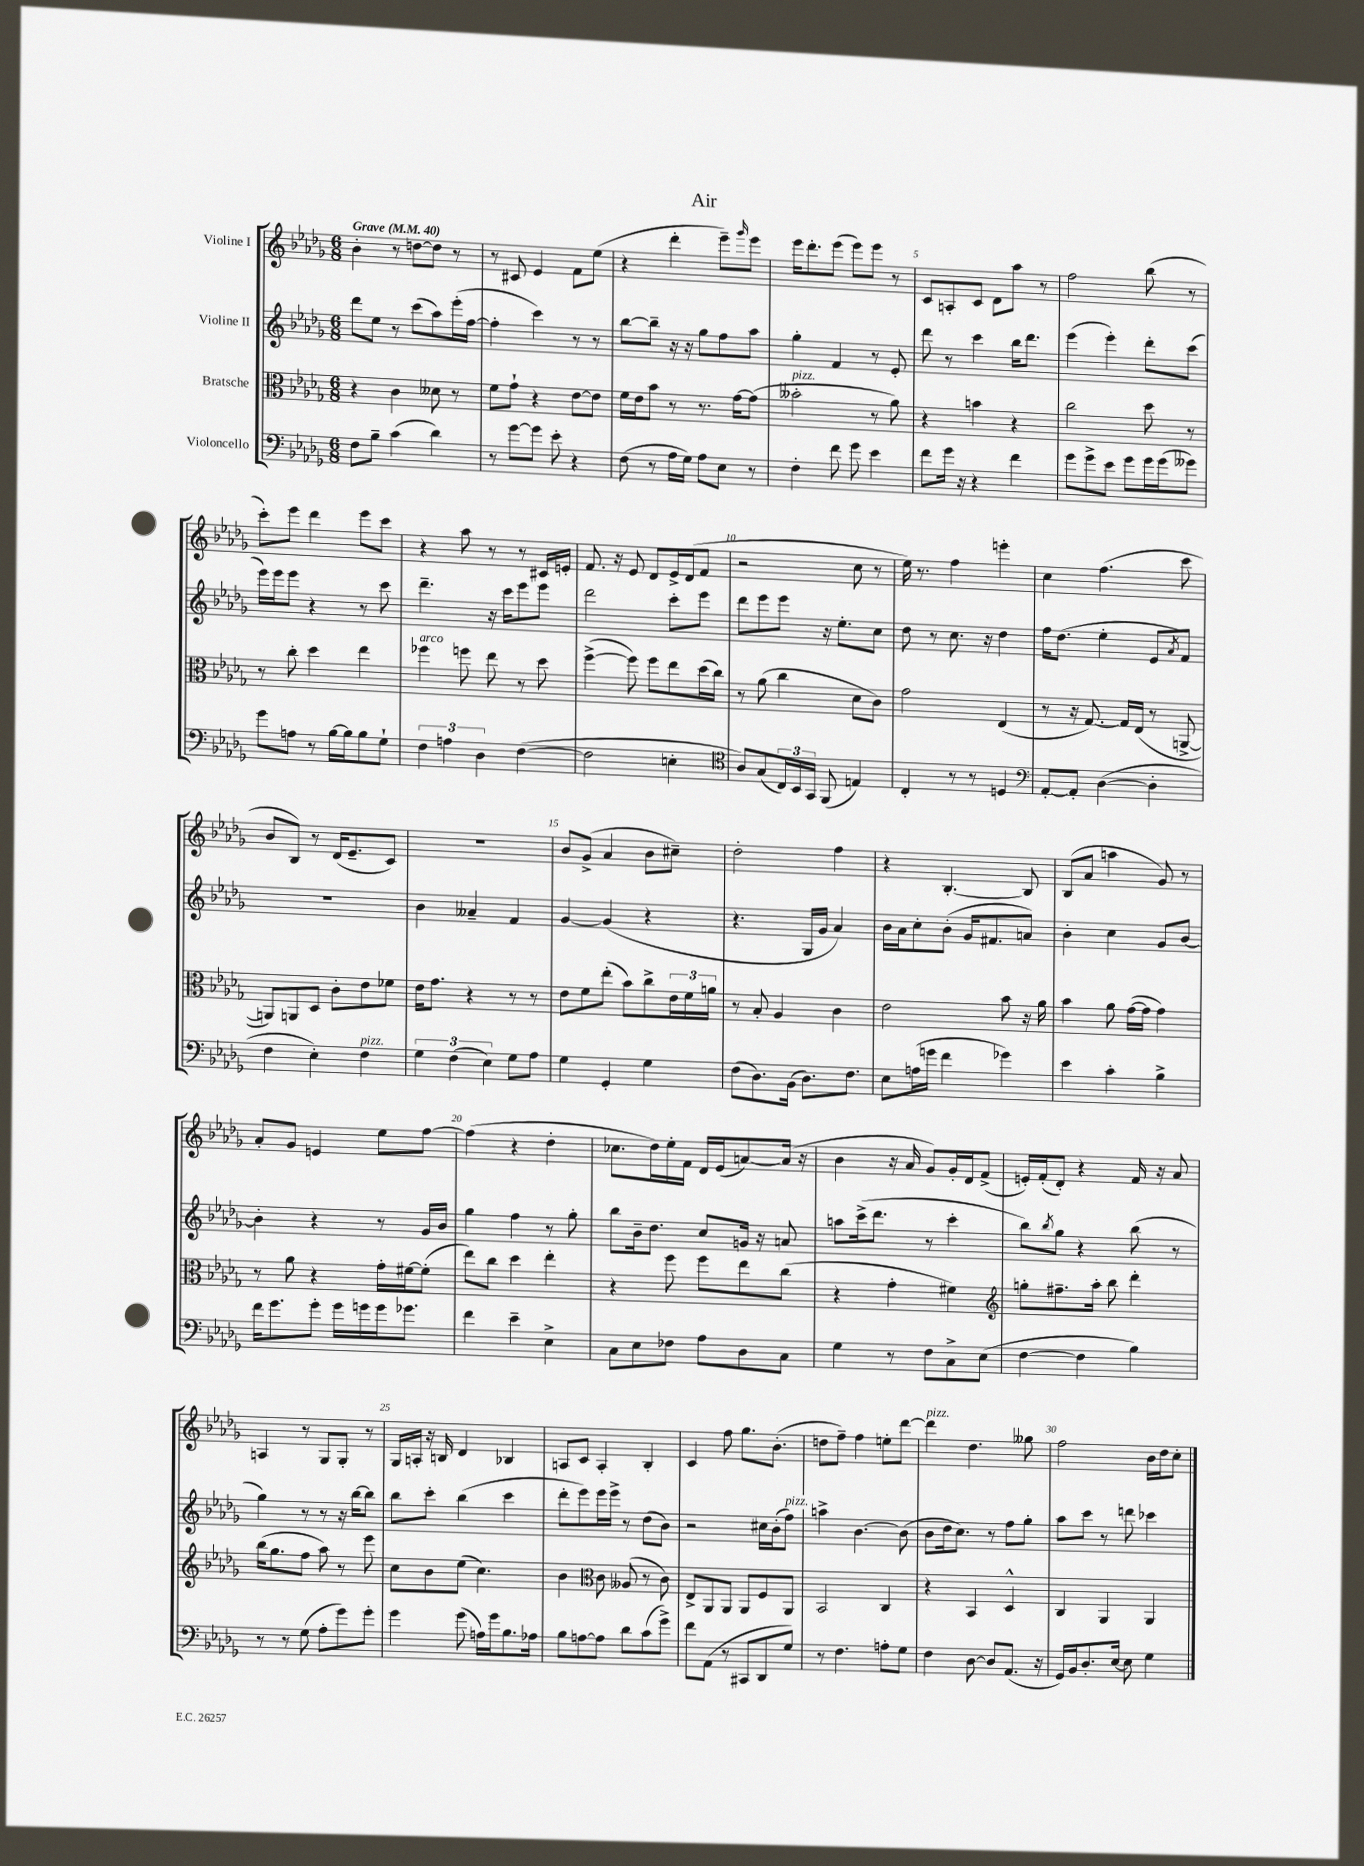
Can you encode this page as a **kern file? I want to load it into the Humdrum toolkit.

**kern	**kern	**kern	**kern
*part4	*part3	*part2	*part1
*staff4	*staff3	*staff2	*staff1
*I"Violoncello	*I"Bratsche	*I"Violine II	*I"Violine I
*clefF4	*clefC3	*clefG2	*clefG2
*k[b-e-a-d-g-]	*k[b-e-a-d-g-]	*k[b-e-a-d-g-]	*k[b-e-a-d-g-]
*M6/8	*M6/8	*M6/8	*M6/8
*MM40	*MM40	*MM40	*MM40
=1	=1	=1	=1
!	!	!	!LO:TX:a:B:t=Grave
8F\L	4r	8ddd-\L	4b-'\
8B-~\J	.	8ee-\J	.
(4c\	4c\	8r	8r
.	.	(8ccc\L	[8ddn\L
4d-\)	8d--X\	8aa-\)	8dd\J]
.	8r	(16eee-'\L	8r
.	.	[16ff\JJ	.
=2	=2	=2	=2
8r	8f\L	4ff'\]	8r
[8g-\L	8g-`\J	.	8c#X/
8g-\J]	4r	4ccc\)	4e-/
8e-'\	.	.	.
4r	[8e-\L	8r	8f\L
.	8e-\J]	8r	(8ee-\J
=3	=3	=3	=3
(8F\	16f\LL	[8bb-\L	4r
.	16e-\J	.	.
8r	8b-\J	8bb-~\J]	.
16A-\LL	8r	16r	4ddd-'\
16G-\JJ)	.	16r	.
8A-\L	8.r	8gg-\L	.
8E-\J	.	8ff\	8eee-~\L)
.	[16g-\KL	.	.
.	.	.	16qqggg-/
8r	(8g-\J]	8aa-\J	8eee-\J
=4	=4	=4	=4
!	!LO:TX:a:i:t=pizz.	!	!
4F'\	2b--X'\	4gg-'\	16eee-\KL
.	.	.	8.ddd-'\
8f\	.	4f/	(8eee-\J
8g-\	.	.	8eee-\L)
4e-\	8r	8r	8eee-\J
.	8a-\)	8e-'/	8r
=5	=5	=5	=5
8f\L	4r	8ddd-\	8c/L
16g-\Jk	.	8r	8An'/
16r	.	.	.
4r	4bn\	4ccc\	8c/J
.	.	.	8d-\L
4f\	4r	16bb-\KL	8aa-\J
.	.	8.ddd-\J	.
.	.	.	8r
=6	=6	=6	=6
8g-\L	2cc\	(4eee-\	2ff\
8g-^\	.	.	.
8e-\J	.	4eee-'\)	.
8g-\L	.	.	.
16g-\L	8dd-\	8ddd-'\L	(8bb-\
(16g-\J	.	.	.
8g--X\J)	8r	(8ccc\J	8r
!!LO:LB:g=z
=7	=7	=7	=7
8g-\L	8r	16eee-\LL)	8ccc'\L)
.	.	16eee-\J	.
8An\J	8cc'\	8eee-\J	8eee-\J
8r	4dd-\	4r	4ddd-\
[16B-\LL	.	.	.
16B-\J]	.	.	.
8B-\	4ee-\	8r	8eee-\L
8G-`\J	.	8ccc\	8ccc\J
=8	=8	=8	=8
!	!LO:TX:a:i:t=arco	!	!
6F\	4ff-X\	4.ddd-~\	4r
6An\	.	.	.
.	8ffn\	.	8aa-\
6D-\	.	.	.
.	8ee-\	16r	8r
.	.	16ccc\KL	.
([4F\	8r	8eee-\	8r
.	8dd-\	8eee-\J	16c#X/LL
.	.	.	16en'/JJ
=9	=9	=9	=9
2F\]	([4ff^\	2ddd-\	8.f/
.	.	.	16r
.	8ff\])	.	8e-/
.	8ff\L	.	8d-/L
4En'\	8ee-\	8ccc'\L	16e-^/L
.	.	.	(16d-/J
.	(16dd-\L	8eee-\J	8f/J
.	16cc\JJ)	.	.
=10	=10	=10	=10
*clefC4	*	*	*
8A-/L)	8r	8ddd-\L	2r
(8G-/	(8a-\	8eee-\	.
24C/L)	4cc\	8eee-\J	.
24BB-/	.	.	.
24GG-/JJ	.	.	.
(8FF/	.	16r	.
.	.	8.ee-'\L	.
4En/)	8d-\L	.	8cc\
.	8c\J)	8cc\J	8r
=11	=11	=11	=11
4C'/	2g-\	8dd-\	16ee-\)
.	.	.	8.r
.	.	8r	.
8r	.	8.cc\	4ff\
8r	.	.	.
.	.	16r	.
4Dn/	(4E-/	4dd-\	4eeen'\
=12	=12	=12	=12
*clefF4	*	*	*
[8AA-'/L	8r	16ff\KL	4cc\
.	.	(8.dd-\J	.
8AA-'/J]	16r	.	.
.	[8.G-/)	.	.
([4D-\	.	4ee-'\	(4.ff\
.	16G-/LL]	.	.
.	(16E-/JJ	.	.
4D-'\]	8r	8e-/L	.
.	.	8qa-/	.
.	[8AAn^/	8f/J)	8ccc\
!!LO:LB:g=z
=13	=13	=13	=13
4F\	8AAn/L])	2.r	8b-/L
.	8AAn/	.	8B-/J)
4E-'\)	8D-/J	.	8r
.	8c'\L	.	(16d-/KL
.	.	.	8.e-~/
!LO:TX:a:i:t=pizz.	!	!	!
4F\	8e-\	.	.
.	8f-X\J	.	8c/J)
=14	=14	=14	=14
6G-\	16e-\KL	4b-\	2.r
.	8.g-\J	.	.
(6F\	.	.	.
.	4r	4a--X~/	.
6E-\)	.	.	.
8G-\L	8r	4f/	.
8A-\J	8r	.	.
=15	=15	=15	=15
4G-\	8e-\L	[4g-/	8b-/L
.	8f\	.	(8g-^/J
4GG-'/	(8ee-'\J	(4g-/]	4a-/
.	8b-\L)	.	.
4G-\	8cc^\	4r	8b-\L
.	24e-\L	.	8cc#X~\J)
.	24f\	.	.
.	24an\JJ	.	.
=16	=16	=16	=16
(8F\L	8r	4.r	2dd-'\
8.D-\)	8B-'/	.	.
.	4A-/	.	.
(16BB-\Jk	.	.	.
8.D-\L)	.	16G-/LL	.
.	.	16g-/JJ	.
.	4c\	4a-/)	4ff\
8.F\J	.	.	.
=17	=17	=17	=17
8E-\L	2e-\	16b-\LL	4r
.	.	16a-\J	.
(16An\L	.	8cc'\	.
16gn\JJ	.	.	.
4f\	.	(8b-'\J	[4.B-'/
.	.	16g-/KL	.
.	.	8.f#X/	.
4g-X\)	8b-\	.	.
.	16r	8an/J)	8B-/]
.	16a-\	.	.
=18	=18	=18	=18
4e-\	4b-\	4b-'\	(8B-/L
.	.	.	8a-/J
4c'\	8a-\	4cc\	4aan\
.	([16g-\LL	.	.
.	16g-\JJ]	.	.
4B-^\	4g-\)	8g-/L	8g-/)
.	.	[8b-/J	8r
!!LO:LB:g=z
=19	=19	=19	=19
16f\KL	8r	4b-'\]	8a-'/L
8.g-\	.	.	.
.	8a-\	.	8g-/J
8g-'\J	4r	4r	4en/
16g-\LL	.	.	.
16gn\	.	.	.
16g\J	16g-'\LL	8r	8ee-\L
8.g-X\J	[16f#X\J	.	.
.	(8f#'\J]	16g-/LL	[8ff\J
.	.	16b-/JJ	.
=20	=20	=20	=20
4f\	8ee-\L)	4gg-\	(4ff\]
.	8cc\J	.	.
4e-~\	4dd-\	4ff\	4r
4E-^\	4ee-'\	8r	4dd-'\
.	.	8gg-'\	.
=21	=21	=21	=21
8C\L	4r	8bb-\L	8.cc-X\L
8E-\	.	16b-~\k	.
.	.	8.dd-\J	16dd-\L)
8F-X\J	8ff\	.	16ee-'\
.	.	.	16f\JJ
8A-\L	8ff\L	8cc/L	16d-/LL
.	.	.	(16e-/J
8D-\	8ee-\	16gn/Jk	[8an/)
.	.	16r	.
8C\J	(8cc\J	8an/	(16a/Jk]
.	.	.	16r
=22	=22	=22	=22
4G-\	4r	8aan\L	4b-\
.	.	(16ccc^\k	.
.	.	8.ddd-\J	.
8r	4g-'\	.	16r
.	.	.	16a-/
8F\L	.	8r	8g-/L)
8C^\	4f#X\)	4ccc'\	16g-'/L
.	.	.	16d-/J
(8E-\J	.	.	(8f^/J
=23	=23	=23	=23
*	*clefG2	*	*
[4F\	8ggn'\L	8bb-\L)	16en'/LL)
.	.	.	(16f'/J
.	.	8qbb-/	.
.	8.ff#X~\	8gg-\J	8d-'/J)
4F\]	.	4r	4r
.	16aa-'\Jk	.	.
.	8bb-\	.	.
4B-\)	4ddd-'\	(8bb-\	16f/
.	.	.	16r
.	.	8r	8a-/
!!LO:LB:g=z
=24	=24	=24	=24
8r	(16bb-\KL	4gg-\)	4An/
.	8.gg-\	.	.
8r	.	.	.
(8G-\	8ff\J	8r	8r
8A-'\L	8aa-\)	8r	8G-/L
8g-\)	8r	16r	8G-'/J
.	.	[16bb-\KL	.
8g-'\J	8eee-\	8bb-\J]	8r
=25	=25	=25	=25
4g-\	8cc\L	8bb-\L	16G-/LL
.	.	.	16An'/JJ
.	8b-\	8ccc'\J	16r
.	.	.	16Bn/
(8g-\	(8ee-\J	(4bb-\	4d-/
16An\LL)	4.cc\)	.	.
16g-\J	.	.	.
8.B-\	.	4ccc\	4B-X/
16A-X\Jk	.	.	.
=26	=26	=26	=26
8B-\L	4b-\	8ddd-'\L	8An/L
[8An\	.	8eee-\)	8c/J
*	*clefC3	*	*
8A\J]	8c\	16eee-\L	4A'/
.	.	16eee-^\JJ	.
8d-\L	(8A--X/	8r	.
(8c\	8r	(8dd-\L	4B-'/
8g-^\J)	8c\)	8b-\J)	.
=27	=27	=27	=27
8f\L	8E-^/L	2r	4c/
(8AA-\J	8AA-/	.	.
8r	8AA-/J	.	8ff\
8CC#X/L	8AA-/L	.	8.gg-\L
8DD-/	8F/	16cc#X\LL	.
.	.	(16b-'\J	(8.b-'\J
!	!	!LO:TX:a:i:t=pizz.	!
8G-/J)	8AA-/J	8ff\J)	.
=28	=28	=28	=28
8r	2BB-/	4aan^\	8ddn\L
4.F\	.	.	8ff~\J)
.	.	[4.b-\	4ff\
8An'\L	4C/	.	8een'\L
8G-\J	.	(8b-\]	[8ddd-\J
=29	=29	=29	=29
!	!	!	!LO:TX:a:i:t=pizz.
4F\	4r	8b-\L	4ddd-\]
.	.	16dd-\k	.
.	.	8.cc\J)	.
[8D-\	4BB-/	.	4.dd-\
8D-/L]	.	8r	.
(8.AA-/J	4D-^^/	8ff\L	.
.	.	8gg-'\J	8gg--X\
16r	.	.	.
=30	=30	=30	=30
16GG-/LL)	4C/	8aa-\L	2ff\
16BB-/J	.	.	.
8.D-'/	.	8ccc\J	.
.	4AA-/	8r	.
[16E-/Jk	.	.	.
8E-\]	.	8dddn\	.
4G-\	4AA-/	4ccc-X\	16b-\LL
.	.	.	16dd-\J
.	.	.	8cc'\J
==	==	==	==
*-	*-	*-	*-
